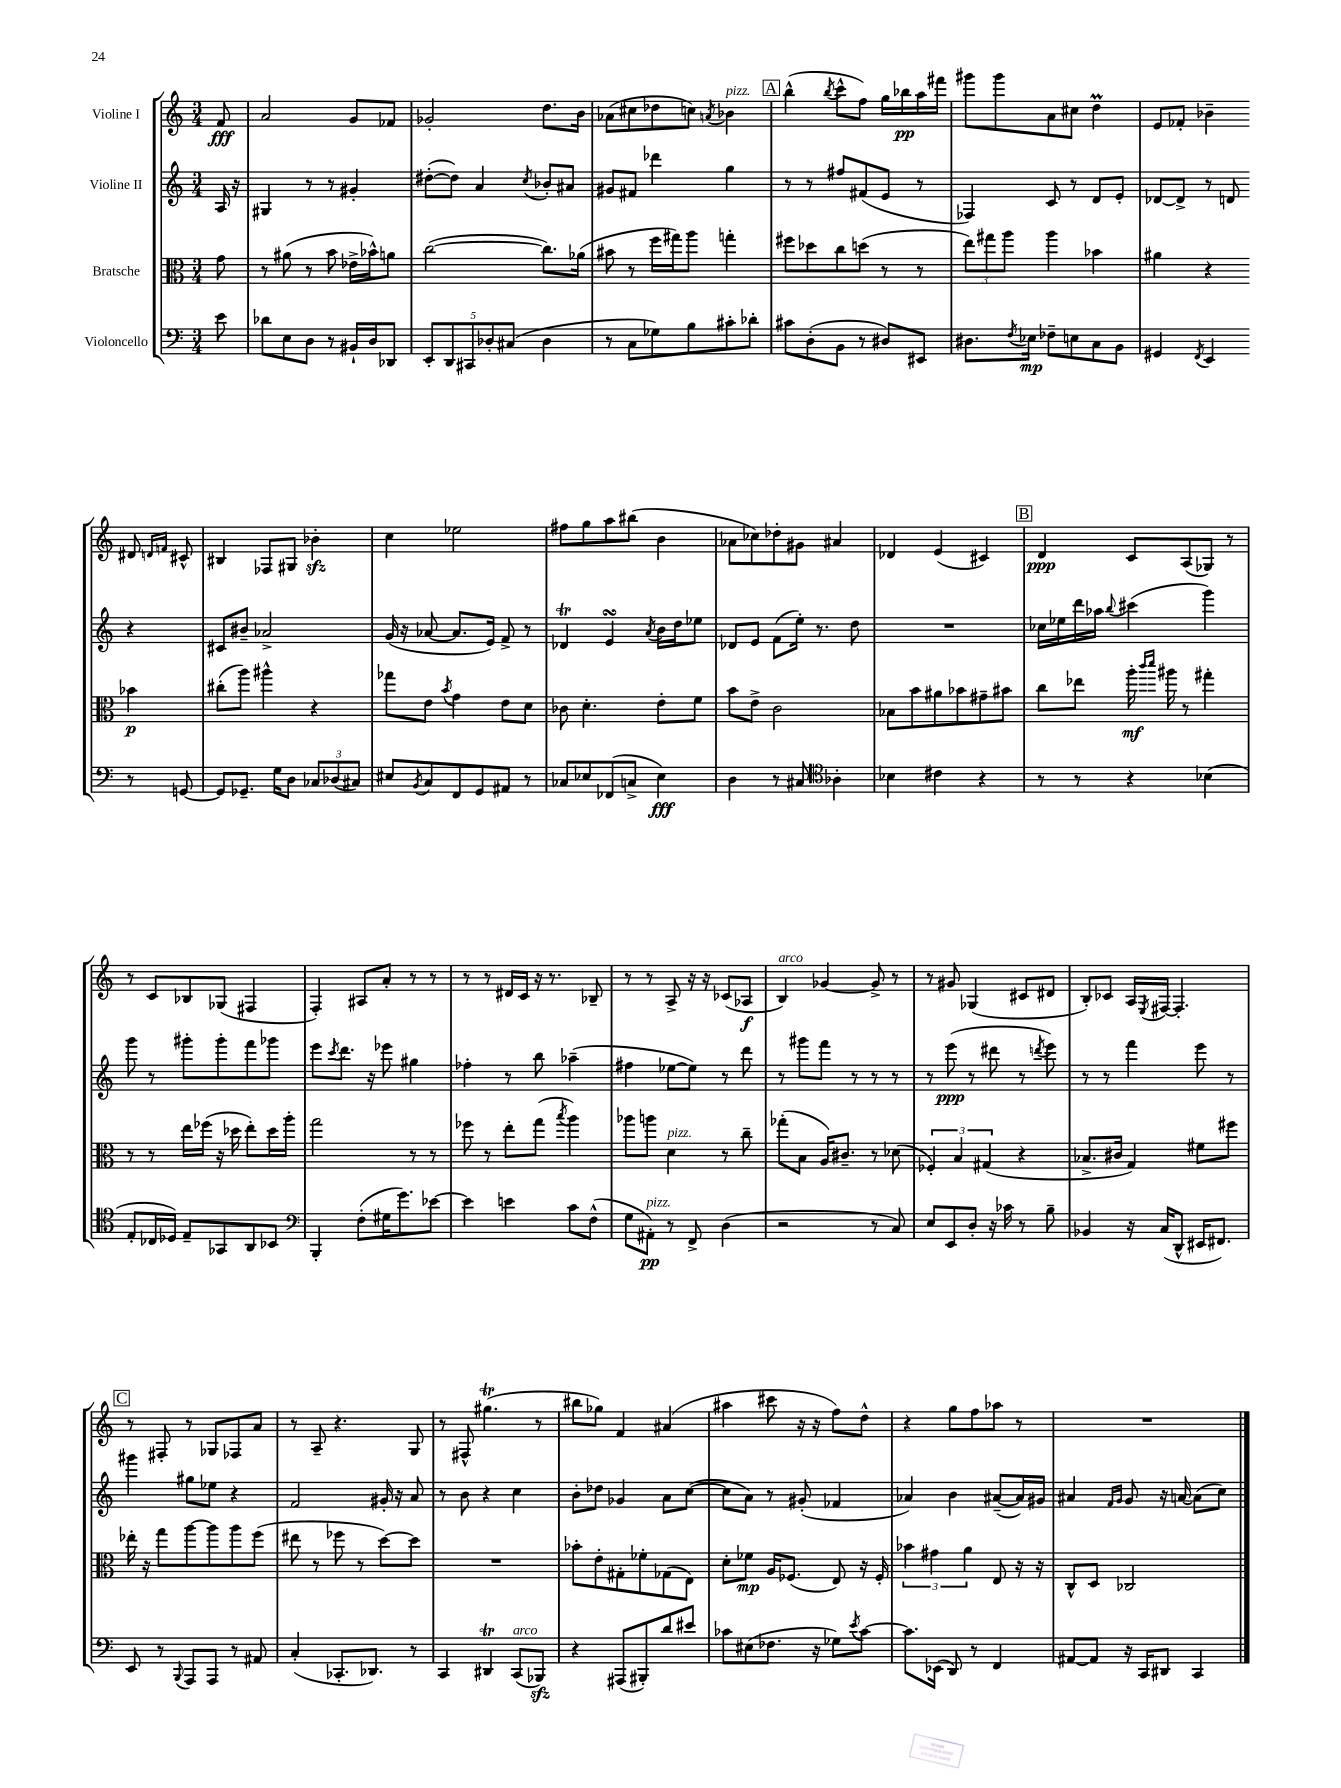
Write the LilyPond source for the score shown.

<<
\new StaffGroup <<
\new Staff = "s0" \with { instrumentName = "Violine I" } {
    \clef treble \key c \major \numericTimeSignature \time 3/4 \partial 8
    f'8\fff |
    a'2 g'8 fes'8 |
    ges'2-. d''8. b'16 |
    aes'8( cis''8 des''8 c''8) \acciaccatura { a'8 } bes'4^\markup { \italic "pizz." } |
    \mark \markup { \box "A" } b''4-^( \acciaccatura { b''8 } c'''8-^ f''8) g''16 bes''16\pp a''16 fis'''16 |
    gis'''8 gis'''8 a'8 cis''8 d''4\prall |
    e'8 fes'8-. bes'4-- dis'8 \grace { d'16 f'16 } cis'8-^ |
    bis4 fes8 gis8 bes'4-.\sfz |
    c''4 ees''2 |
    fis''8 g''8 a''8 bis''8( b'4 |
    aes'8 ces''8) des''8-. gis'8 ais'4 |
    des'4 e'4( cis'4) |
    \mark \markup { \box "B" } d'4\ppp c'8 a8( ges8) r8 |
    r8 c'8 bes8 ges8( fis4 |
    f4-.) ais8 a'8-. r8 r8 |
    r8 r8 dis'16 c'16 r16 r8. bes8-- |
    r8 r8 a8-> r16 r16 ces'8( aes8\f |
    b4^\markup { \italic "arco" }) ges'4~ ges'8-> r8 |
    r8 gis'8 ges4( cis'8 dis'8 |
    b8-.) ces'8 a16 \acciaccatura { e8 } fis16~ fis4.-. |
    \mark \markup { \box "C" } r8 fis8-. r8 ges8 fes8 a'8 |
    r8 a8-- r4. g8 |
    r8 fis8-^ gis''4.\trill( r8 |
    bis''8 ges''8) f'4 ais'4( |
    ais''4 cis'''8 r16 r16 f''8) d''8-^ |
    r4 g''8 f''8 aes''8 r8 |
    R2. \bar "|." |
}
\new Staff = "s1" \with { instrumentName = "Violine II" } {
    \clef treble \key c \major \numericTimeSignature \time 3/4 \partial 8
    a16 r16 |
    gis4 r8 r8 gis'4-. |
    dis''8~-.( dis''8) a'4 \acciaccatura { c''8 } bes'8-. ais'8 |
    gis'8 fis'8 des'''4 g''4 |
    \mark \markup { \box "A" } r8 r8 fis''8 fis'8( e'8 r8 |
    fes4) c'8 r8 d'8 e'8-. |
    des'8~ des'8-> r8 d'8 r4 |
    cis'8 bis'8-- aes'2-> |
    g'16( r16 aes'8~ aes'8. e'16) f'8-> r8 |
    des'4\trill e'4\turn \acciaccatura { a'8 } b'16 d''16 ees''8 |
    des'8 e'8 f'8( e''16-.) r8. d''8 |
    R2. |
    \mark \markup { \box "B" } ces''16 ees''16 d'''16 aes''16 \appoggiatura { b''8 } cis'''4( g'''4) |
    g'''8 r8 gis'''8-. gis'''8-. f'''8 ges'''8 |
    e'''8 \acciaccatura { c'''8 } d'''8. r16 ees'''8 gis''4 |
    fes''4-. r8 b''8 aes''4--( |
    fis''4 ees''8~ ees''8) r8 d'''8 |
    r8 gis'''8 f'''8 r8 r8 r8 |
    r8 e'''8\ppp( r8 dis'''8 r8 \acciaccatura { d'''8 } e'''8) |
    r8 r8 f'''4 e'''8 r8 |
    \mark \markup { \box "C" } gis'''4 gis''8 ees''8 r4 |
    f'2 gis'16-. r16 a'8 |
    r8 b'8 r4 c''4 |
    b'8-. des''8 ges'4 a'8 c''8~( |
    c''8 a'8) r8 gis'8-.( fes'4 |
    aes'4) b'4 ais'8~--( ais'16) gis'16 |
    ais'4 \grace { f'16 g'16 } g'8 r16 a'16~ a'8( c''8) \bar "|." |
}
\new Staff = "s2" \with { instrumentName = "Bratsche" } {
    \clef alto \key c \major \numericTimeSignature \time 3/4 \partial 8
    g'8 |
    r8 ais'8( r8 b'8 ees'16-> bes'16-^) a'8 |
    c''2~( c''8.) aes'16( |
    bis'8 r8 f''16 gis''16) a''8 g''4-. |
    \mark \markup { \box "A" } fis''8 des''8 c''8 d''8( r8 r8 |
    \tuplet 3/2 { e''8) gis''8 a''8 } a''4 bes'4 |
    ais'4 r4 bes'4\p |
    cis''8-.( a''8) ais''4-^ r4 |
    ges''8 e'8 \acciaccatura { b'8 } g'4 e'8 d'8 |
    ces'8 d'4.-. e'8-. f'8 |
    b'8 e'8-> c'2 |
    bes8 b'8 ais'8 bes'8 gis'8-- bis'8 |
    \mark \markup { \box "B" } c''8 ees''8 a''16-.\mf \grace { c'''16 d'''16 } ais''16 r8 gis''4-. |
    r8 r8 e''16 fes''16( r16 des''16 e''8-.) des''16 a''16-. |
    g''2 r8 r8 |
    fes''8 r8 e''8-. g''8( \acciaccatura { b''8 } a''4) |
    aes''8 a''8 d'4^\markup { \italic "pizz." } r8 c''8-- |
    ges''8-.( b8 a16) cis'8.-- r8 des'8( |
    \tuplet 3/2 { fes4-.) b4 gis4( } r4 |
    bes8.-> cis'16 g4) fis'8 fis''8 |
    \mark \markup { \box "C" } ees''16-. r16 g''8 a''8~ a''8 a''8 f''8( |
    eis''8 r8 fes''8 r8 d''8~) d''8 |
    R2. |
    bes'8-. e'8-. gis8-. fes'8-. ges8( e8) |
    d'8-. fes'8\mp a16 fes8.( e8) r16 fes16-. |
    \tuplet 3/2 { bes'4 gis'4 a'4 } e8 r16 r16 |
    c8-^ d8 ces2 \bar "|." |
}
\new Staff = "s3" \with { instrumentName = "Violoncello" } {
    \clef bass \key c \major \numericTimeSignature \time 3/4 \partial 8
    e'8 |
    des'8 e8 d8 r8 bis,16-! d16 des,8 |
    \tuplet 5/4 { e,8-. d,8 cis,8 des8-. cis8( } des4 |
    r8 c8 ges8) b8 cis'8-. des'8-. |
    \mark \markup { \box "A" } cis'8 d8-.( b,8 r8 dis8) eis,8 |
    dis8. \acciaccatura { f8 } ees16\mp fes8-- e8 c8 b,8 |
    gis,4 \acciaccatura { f,8 } e,4 r8 g,8~ |
    g,8 ges,8.-- g16 d8 \tuplet 3/2 { ces8 des8( cis8) } |
    eis8 \acciaccatura { b,8 } c8 f,8 g,8 ais,8 r8 |
    ces8 ees8 fes,8( c8-> ees4\fff) |
    d4 r8 cis8 \clef tenor aes4-. |
    bes4 cis'4 r4 |
    \mark \markup { \box "B" } r8 r8 r4 bes4( |
    e8-. ces16 des16) e8-- ges,8 a,8 bes,8 |
    \clef bass b,,4-. f8-.( gis16 g'8.) ees'8~ |
    ees'4 e'4 c'8 f8-^( |
    g8 ais,8-.\pp^\markup { \italic "pizz." }) r8 f,8-> d4( |
    r2 r8 c8) |
    e8 e,8 d8-. r16 ces'16 r8 b8-- |
    bes,4 r16 c16( d,8-^ eis,16 fis,8.) |
    \mark \markup { \box "C" } e,8 r8 \appoggiatura { b,,8 } a,,8 a,,8 r8 ais,8 |
    c4-.( ces,8.-. des,8.) r8 |
    c,4 dis,4\trill c,8^\markup { \italic "arco" }( bes,,8\sfz) |
    r4 ais,,8( bis,,8-.) d'8 eis'8 |
    ces'8 eis8( fes8. r16 ges8) \acciaccatura { e'8 } ces'8~ |
    ces'8. ees,16( d,8) r8 f,4 |
    ais,8~ ais,8 r16 c,16 dis,8 c,4 \bar "|." |
}
>>
>>
\layout { \context { \Score \remove "Bar_number_engraver" } }
